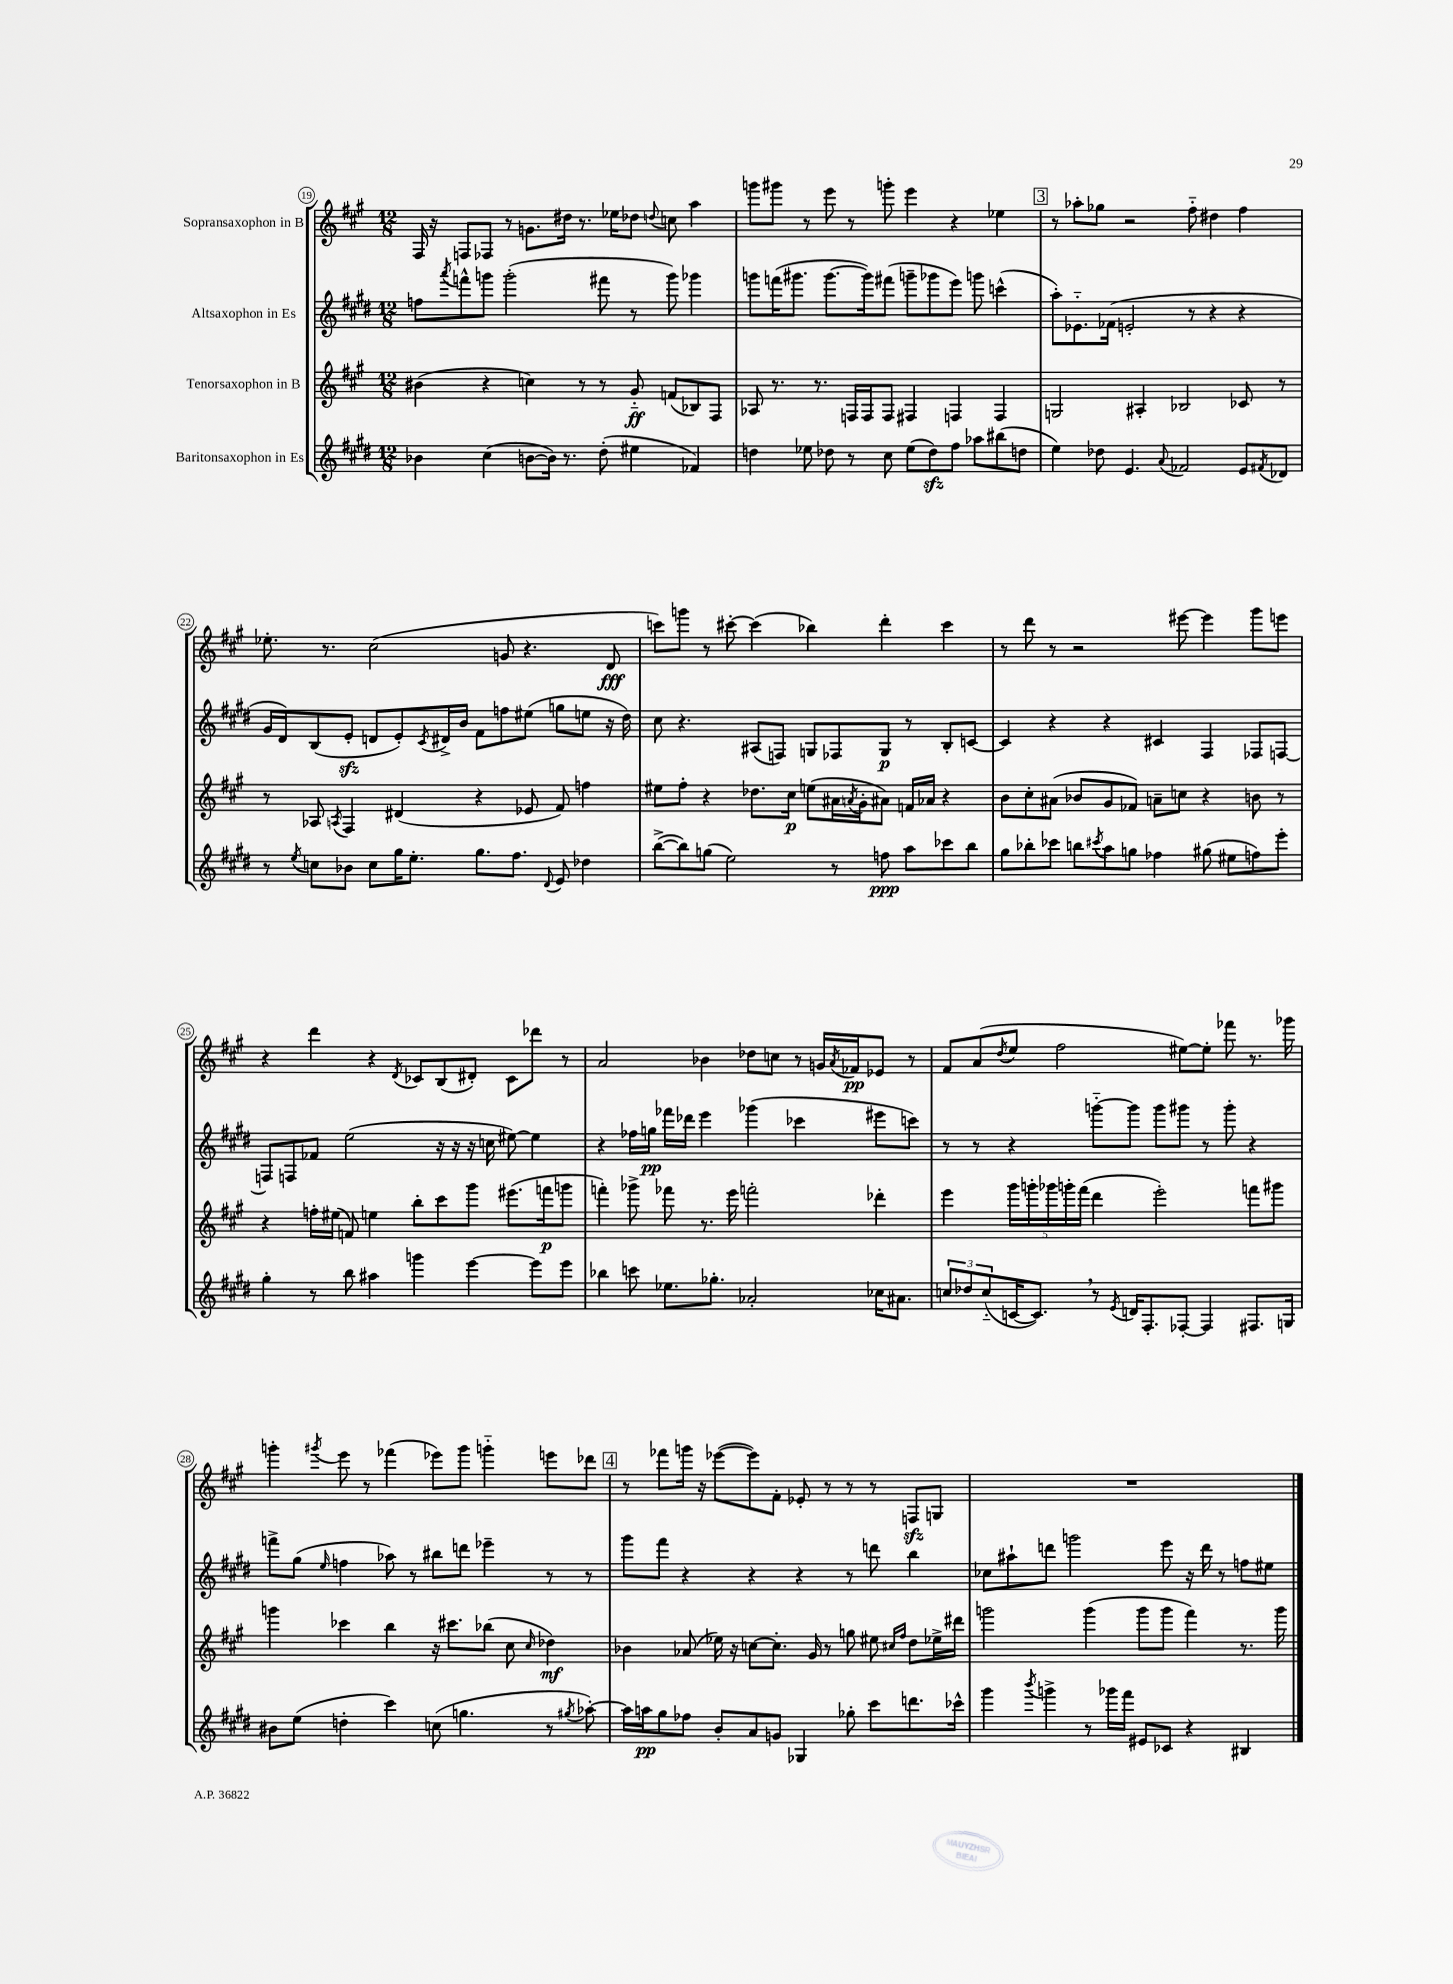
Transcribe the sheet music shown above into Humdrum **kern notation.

**kern	**dynam	**kern	**dynam	**kern	**dynam	**kern	**dynam
*part4	*part4	*part3	*part3	*part2	*part2	*part1	*part1
*staff4	*staff4	*staff3	*staff3	*staff2	*staff2	*staff1	*staff1
*I"Baritonsaxophon in Es	*	*I"Tenorsaxophon in B	*	*I"Altsaxophon in Es	*	*I"Sopransaxophon in B	*
*clefG2	*	*clefG2	*	*clefG2	*	*clefG2	*
*k[f#c#g#d#]	*	*k[f#c#g#]	*	*k[f#c#g#d#]	*	*k[f#c#g#]	*
*M12/8	*	*M12/8	*	*M12/8	*	*M12/8	*
=19	=19	=19	=19	=19	=19	=19	=19
4b-X\	.	(4b#X\	.	8ffn\L	.	16F#/	.
.	.	.	.	.	.	16r	.
.	.	.	.	8qaaa/	.	.	.
.	.	.	.	8fffn^^\	.	8Fn/L	.
(4cc#\	.	4r	.	8gggn\J	.	8F-X/J	.
.	.	.	.	(2ggg'\	.	8r	.
[8bn\L	.	4ccn\)	.	.	.	8.gn\L	.
16b\Jk])	.	.	.	.	.	.	.
8.r	.	.	.	.	.	16dd#X\Jk	.
.	.	8r	.	.	.	8.r	.
(8dd#'\	.	8r	.	8fff#X\	.	.	.
.	.	.	.	.	.	16ee-X\KL	.
4ee#X\	.	8g#/	ff	8r	.	8dd-X\J	.
.	.	.	.	.	.	8qqddn/	.
.	.	(8fn/L	.	8ggg\)	.	8ccn\	.
4f-X/)	.	8B-X/)	.	4ggg-X\	.	4aa\	.
.	.	8F#/J	.	.	.	.	.
=20	=20	=20	=20	=20	=20	=20	=20
4ddn\	.	8A-X/	.	8gggn\L	.	8gggn\L	.
.	.	8.r	.	(16fffn\K	.	8ggg#X\J	.
.	.	.	.	8.ggg#X\J	.	.	.
8ee-X\	.	.	.	.	.	8r	.
.	.	8.r	.	.	.	.	.
8dd-X\	.	.	.	[8.ggg#\L	.	8eee\	.
8r	.	16Fn/LL	.	.	.	8r	.
.	.	16F/J	.	16ggg#\k])	.	.	.
8cc#\	.	8F/J	.	(8fff#X\J	.	8gggn'\	.
(8ee-\L	.	4F#X/	.	8gggn~\L	.	4eee\	.
8dd-zz\)	.	.	.	8ggg-X\	.	.	.
8ff#\J	.	4Fn/	.	8eee\J)	.	4r	.
8aa-X\L	.	.	.	8gggn\	.	.	.
(8bb#X\	.	4F/	.	(4cccn^^\	.	4ee-X\	.
8ddn\J	.	.	.	.	.	.	.
!!LO:REH:place=s1:t=3
=21	=21	=21	=21	=21	=21	=21	=21
4ee\)	.	2Gn/	.	8aa'\L)	.	8r	.
.	.	.	.	8.e-X\	.	8aa-X'\L	.
8dd-X\	.	.	.	.	.	8gg-X\J	.
.	.	.	.	(16f-X\Jk	.	.	.
4.e/	.	.	.	2en'/	.	2r	.
.	.	4A#X'/	.	.	.	.	.
8qqa/	.	.	.	.	.	.	.
2f-X/	.	2B-X/	.	.	.	.	.
.	.	.	.	8r	.	8ff#\	.
.	.	.	.	4r	.	4dd#X\	.
8e/L	.	8c-X/	.	4r	.	4ff#\	.
8qf#X/	.	.	.	.	.	.	.
8d-X/J	.	8r	.	.	.	.	.
!!LO:LB:g=z
=22	=22	=22	=22	=22	=22	=22	=22
8r	.	8r	.	16g#/LL	.	8.ee-X'\	.
.	.	.	.	16d#/J)	.	.	.
8qee/	.	.	.	.	.	.	.
8ccn\L	.	8A-X/	.	(8B/	.	.	.
.	.	.	.	.	.	8.r	.
.	.	8qAn/	.	.	.	.	.
8b-X\J	.	4F#/	.	8ezz'/J	.	.	.
8cc\L	.	.	.	8dn/L	.	(2cc#\	.
16gg#\K	.	(4d#X/	.	8e'/)	.	.	.
8.ee'\J	.	.	.	.	.	.	.
.	.	.	.	8qc#/	.	.	.
.	.	.	.	16d#X^/L	.	.	.
.	.	.	.	16b/JJ	.	.	.
8.gg#\L	.	4r	.	8f#\L	.	.	.
.	.	.	.	8ffn\	.	8gn/	.
8.ff#\J	.	.	.	.	.	.	.
.	.	8e-X/	.	(8ee#X\J	.	4.r	.
8qqd#/	.	.	.	.	.	.	.
8e/	.	8f#/)	.	8ggn\L	.	.	.
4dd-X\	.	4ffn\	.	8een\J	.	.	.
.	.	.	.	16r	.	8d/	fff
.	.	.	.	16dd#\)	.	.	.
=23	=23	=23	=23	=23	=23	=23	=23
([8bb^\L	.	8ee#X\L	.	8cc#\	.	8cccn\L)	.
8bb\])	.	8ff#'\J	.	4.r	.	8gggn\J	.
(8ggn\J	.	4r	.	.	.	8r	.
2ee\)	.	.	.	.	.	[8ccc#X'\	.
.	.	8.dd-X\L	.	(8A#X/L	.	(4ccc#\]	.
.	.	.	.	8Fn/J)	.	.	.
.	.	16cc#\Jk	p	.	.	.	.
.	.	(8een\L	.	8Gn/L	.	4bb-X\)	.
8r	.	16a#X\L	.	8F-X/	.	.	.
.	.	8qan/	.	.	.	.	.
.	.	16g#'\J	.	.	.	.	.
8ffn\	ppp	8a#X\J)	.	8G/J	p	4ddd'\	.
8aa\L	.	16fn/LL	.	8r	.	.	.
.	.	16a-X/JJ	.	.	.	.	.
8ccc-X\	.	4r	.	8B'/L	.	4ccc#\	.
8bb\J	.	.	.	[8cn/J	.	.	.
=24	=24	=24	=24	=24	=24	=24	=24
8gg#\L	.	8b\L	.	4c/]	.	8r	.
8bb-X'\	.	8cc#'\	.	.	.	8ddd\	.
8ccc-X\J	.	(8a#X\J	.	4r	.	8r	.
8bbn\L	.	8b-X/L	.	.	.	2r	.
8qccc#X/	.	.	.	.	.	.	.
8aa\	.	8g#/	.	4r	.	.	.
8ggn\J	.	8f-X/J)	.	.	.	.	.
4ff-X\	.	8an~\L	.	4c#X/	.	.	.
.	.	8ccn\J	.	.	.	[8eee#X\	.
(8gg#X\	.	4r	.	4F#/	.	4eee#\]	.
8ee#X\L	.	.	.	.	.	.	.
8ffn\)	.	8bn\	.	8F-X/L	.	8ggg#\L	.
8eee'\J	.	8r	.	[8Fn/J	.	8eeen\J	.
!!LO:LB:g=z
=25	=25	=25	=25	=25	=25	=25	=25
4gg#'\	.	4r	.	8Fn/L]	.	4r	.
.	.	.	.	8Fn/	.	.	.
8r	.	16ffn'\LL	.	8f-X/J	.	4ddd\	.
.	.	(16ee#X\JJ	.	.	.	.	.
8bb\	.	8fn/)	.	(2ee\	.	.	.
4aa#X\	.	4een\	.	.	.	4r	.
.	.	.	.	.	.	8qd/	.
4gggn\	.	8bb'\L	.	.	.	8c-X/L	.
.	.	8ccc#\	.	16r	.	(8B/	.
.	.	.	.	16r	.	.	.
[4eee\	.	8ggg#\J	.	16r	.	8d#X'/J)	.
.	.	.	.	16ccn\	.	.	.
.	.	(8.eee#X\L	.	[8ee#X\)	.	8c-\L	.
8eee\L]	.	.	.	4ee#\]	.	8ddd-X\J	.
.	.	16fffn\k	p	.	.	.	.
8eee\J	.	8gggn\J	.	.	.	8r	.
=26	=26	=26	=26	=26	=26	=26	=26
4bb-X\	.	4fffn'\)	.	4r	.	2a/	.
8cccn\	.	8ggg-X^\	.	16ff-X\LL	.	.	.
.	.	.	.	16ggn\JJ	pp	.	.
8.ee-X\L	.	8fff-X\	.	16fff-X\LL	.	.	.
.	.	.	.	16ddd-X\JJ	.	.	.
.	.	8.r	.	4eee\	.	4b-X\	.
8.gg-X'\J	.	.	.	.	.	.	.
.	.	16eee\	.	.	.	.	.
2a-X'/	.	2fffn'\	.	(4ggg-X\	.	8dd-X\L	.
.	.	.	.	.	.	8ccn\J	.
.	.	.	.	4ccc-X\	.	8r	.
.	.	.	.	.	.	16gn/LL	.
.	.	.	.	.	.	8qa/	.
.	.	.	.	.	.	16f-X/J	pp
16cc-X\KL	.	4ddd-X'\	.	8eee#X\L	.	8e-X/J	.
8.a#X\J	.	.	.	.	.	.	.
.	.	.	.	8cccn\J)	.	8r	.
=27	=27	=27	=27	=27	=27	=27	=27
12ccn/L	.	4eee\	.	8r	.	8f#/L	.
12dd-X/	.	.	.	.	.	.	.
.	.	.	.	8r	.	(8a/	.
(12cc/	.	.	.	.	.	.	.
.	.	.	.	.	.	8qdd/	.
[16cn/K	.	20ggg#\LL	.	4r	.	8ee/J	.
.	.	20gggn'\	.	.	.	.	.
8.c,/J])	.	.	.	.	.	.	.
.	.	20ggg-X\	.	.	.	.	.
.	.	.	.	.	.	2ff#\	.
.	.	20gggn'\	.	.	.	.	.
.	.	(20fff#\JJ	.	.	.	.	.
8r	.	4ddd\	.	[8gggn\L	.	.	.
8qe/	.	.	.	.	.	.	.
16dn/KL	.	.	.	8ggg\J]	.	.	.
8.F#'/	.	.	.	.	.	.	.
.	.	2eee'\)	.	8ggg\L	.	.	.
[8F-X'/J	.	.	.	8ggg#X\J	.	[8ee#X\L)	.
4F-/]	.	.	.	8r	.	8ee#'\J]	.
.	.	.	.	8ggg#'\	.	8fff-X\	.
8.F#X/L	.	8fffn\L	.	4r	.	8.r	.
.	.	8ggg#X\J	.	.	.	.	.
16Gn/Jk	.	.	.	.	.	16ggg-X\	.
!!LO:LB:g=z
=28	=28	=28	=28	=28	=28	=28	=28
8b#X\L	.	4gggn\	.	8fffn^\L	.	4gggn'\	.
(8ee\J	.	.	.	(8gg#\J	.	.	.
.	.	.	.	16qqee/	.	8qggg#X/	.
4ddn'\	.	4ccc-X\	.	4ffn\	.	8eee\	.
.	.	.	.	.	.	8r	.
4ccc#\)	.	4bb\	.	8aa-X\)	.	(4fff-X\	.
.	.	.	.	8r	.	.	.
(8ccn\	.	16r	.	8bb#X\L	.	8eee-X\L)	.
.	.	8.ccc#X\L	.	.	.	.	.
4.ggn\	.	.	.	8dddn\J	.	8ggg#\J	.
.	.	(8bb-X\J	.	4eee-X~\	.	4gggn\	.
.	.	8cc#\	.	.	.	.	.
.	.	16qqcc#/	.	.	.	.	.
8r	.	4dd-X\)	mf	8r	.	8eeen\L	.
8qgg#X/	.	.	.	.	.	.	.
[8aa-X'\)	.	.	.	8r	.	8ddd-X\J	.
!!LO:REH:place=s1:t=4
=29	=29	=29	=29	=29	=29	=29	=29
16aa-\LL]	.	4b-X\	.	8ggg#\L	.	8r	.
16aan\J	pp	.	.	.	.	.	.
8gg#\	.	.	.	8fff#\J	.	8fff-X\L	.
8ff-X\J	.	(8a-X/	.	4r	.	16gggn\Jk	.
.	.	.	.	.	.	16r	.
8b'/L	.	16ee-X\)	.	.	.	([8eee-X\L	.
.	.	16r	.	.	.	.	.
8a/	.	[8ccn\L	.	4r	.	8eee-\])	.
8gn/J	.	8.cc'\J]	.	.	.	8f#'\J	.
4G-X/	.	.	.	4r	.	8e-X'/	.
.	.	16g#/	.	.	.	.	.
.	.	8r	.	.	.	8r	.
8gg-X'\	.	8ggn\	.	8r	.	8r	.
8ccc#\L	.	8ee#X\	.	8dddn\	.	8r	.
.	.	16qqcc#X/LL	.	.	.	.	.
.	.	16qqff#/JJ	.	.	.	.	.
8.dddn\	.	8dd\L	.	4bb\	.	8Fnzz/L	.
.	.	16ee-X^\L	.	.	.	8Gn/J	.
16ccc-X^^\Jk	.	16ddd#X\JJ	.	.	.	.	.
=30	=30	=30	=30	=30	=30	=30	=30
4ggg#\	.	2gggn\	.	8cc-X\L	.	1.r	.
.	.	.	.	8aa#X`\	.	.	.
8qbbb/	.	.	.	.	.	.	.
4gggn^\	.	.	.	8dddn\J	.	.	.
.	.	.	.	2gggn\	.	.	.
8r	.	(4ggg\	.	.	.	.	.
16ggg-X\LL	.	.	.	.	.	.	.
16fff#\JJ	.	.	.	.	.	.	.
8e#X/L	.	8ggg\L	.	.	.	.	.
8c-X/J	.	8ggg\J	.	8eee\	.	.	.
4r	.	4fff#\)	.	16r	.	.	.
.	.	.	.	16ddd\	.	.	.
.	.	.	.	8r	.	.	.
4B#X/	.	8.r	.	8ffn\L	.	.	.
.	.	.	.	8ee#X\J	.	.	.
.	.	16ggg\	.	.	.	.	.
==	==	==	==	==	==	==	==
*-	*-	*-	*-	*-	*-	*-	*-
